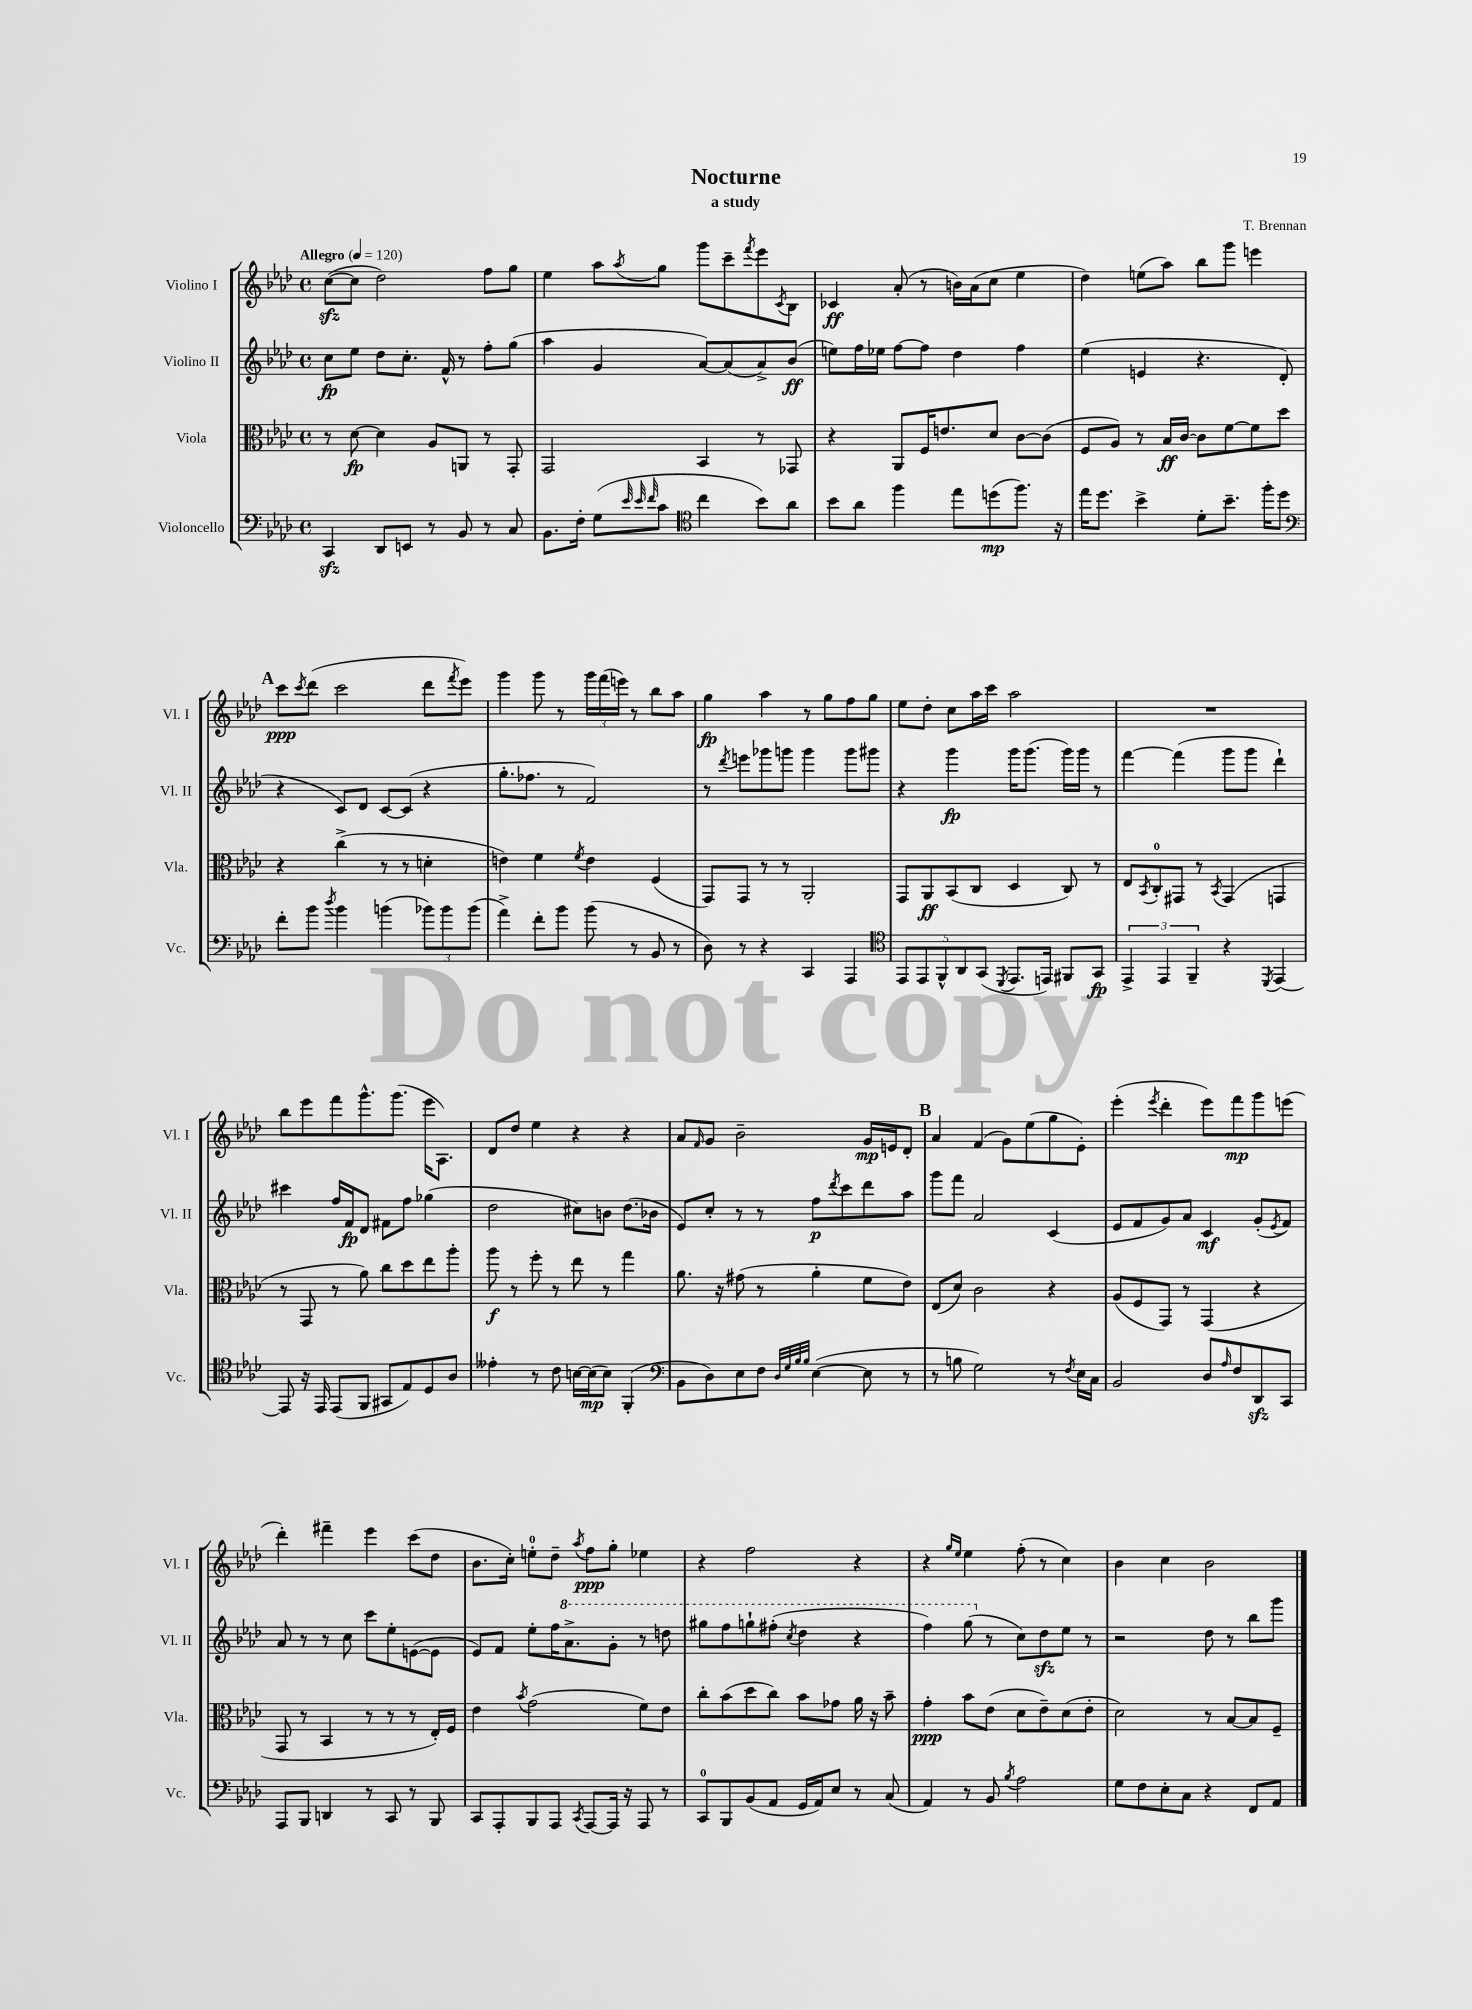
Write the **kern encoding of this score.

**kern	**kern	**kern	**kern
*staff4	*staff3	*staff2	*staff1
*clefF4	*clefC3	*clefG2	*clefG2
*k[b-e-a-d-]	*k[b-e-a-d-]	*k[b-e-a-d-]	*k[b-e-a-d-]
*M4/4	*M4/4	*M4/4	*M4/4
*met(c)	*met(c)	*met(c)	*met(c)
*MM120	*MM120	*MM120	*MM120
4CC	8r	8cc	([8cc
.	[8d-	8ee-	8cc]
8DD-	4d-]	8dd-	2dd-)
8EE	.	8.cc'	.
8r	8A-	.	.
.	.	16f^^	.
8BB-	8AA	8r	.
8r	8r	8ff'	8ff
8C	8GG'	(8gg	8gg
=	=	=	=
8.BB-	2GG	4aa-	4ee-
16F'	.	.	.
(8G	.	4g	8aa-
32qqe-	.	.	.
32qqe-	.	.	.
32qqf	.	.	8qaa-
8c	.	.	8gg
*clefC4	*	*	*
4cc	4BB-	[8a-)	8ggg
.	.	(8a-]	8ccc~
.	.	.	8qfff
8b-)	8r	8a-^)	8eee-
.	.	.	8qc
8a-	8GG-	(8b-	8B-
=	=	=	=
8b-	4r	8ee)	4c-
8a-	.	16ff	.
.	.	16ee-	.
4ff	8AA-	[8ff	(8a-'
.	16F	8ff]	8r
.	8.e	.	.
8ee-	.	4dd-	16b)
.	.	.	(16a-
(8dd	8d-	.	8cc
8.ff)	[8c	4ff	4ee-
.	(8c]	.	.
16r	.	.	.
=	=	=	=
16ee-	8F	(4ee-	4dd-)
8.dd-	.	.	.
.	8A-)	.	.
4b-^	8r	4e	(8ee
.	16B-	.	8aa-)
.	[16c	.	.
8d-'	8c]	4.r	8bb-
8.b-~	[8f	.	8ggg
.	8f]	.	4eee
16ff'	.	.	.
8dd-	8dd-	8d-'	.
=	=	=	=
*clefF4	*	*	*
8f'	4r	4r	8ccc
.	.	.	8qccc
8b-	.	.	(8ddd-
8qdd-	.	.	.
4b-	(4cc^	8c)	2ccc
.	.	8d-	.
(4b	8r	[8c	.
.	8r	(8c]	.
12b-)	4d'	4r	8ddd-
12b-	.	.	.
.	.	.	8qfff
.	.	.	8eee-)
(12b-	.	.	.
=	=	=	=
4a-^)	4e)	8.gg'	4ggg
.	.	8.ff-	.
8f'	4f	.	8ggg
8b-	.	8r	8r
.	8qf	.	.
(8b-	4e	2f)	24ggg
.	.	.	(24fff
.	.	.	24eee)
8r	.	.	8r
8BB-	(4F	.	8bb-
8r	.	.	8aa-
=	=	=	=
8D-)	8GG)	8r	4gg
.	.	8qddd-	.
8r	8GG	8eee	.
4r	8r	8ggg-	4aa-
.	8r	8ggg	.
4CC	2AA-'	4ggg	8r
.	.	.	8gg
4AAA-	.	8ggg	8ff
.	.	8ggg#	8gg
=	=	=	=
*clefC4	*	*	*
10EE-	8GG	4r	8ee-
10EE-	.	.	.
.	8AA-	.	8dd-'
10FF^^	.	.	.
.	(8BB-	4ggg	8cc
10AA-	.	.	.
.	8C	.	16aa-
(10GG	.	.	.
.	.	.	16ccc
8qDD-	.	.	.
8.EE-	4D-	16ggg	2aa-
.	.	(8.ggg	.
16EE)	.	.	.
8FF#	8C)	16ggg)	.
.	.	16ggg	.
8GG	8r	8r	.
=	=	=	=
6EE-^	8E-	[4fff	1r
.	8qBB-	.	.
.	8C'	.	.
6EE-	.	.	.
.	8GG#	(4fff]	.
6FF~	.	.	.
.	8r	.	.
.	8qBB-	.	.
4r	(4GG#	8ggg	.
.	.	8ggg	.
8qDD-	.	.	.
[4EE-	4GG	4ddd-`)	.
=	=	=	=
8EE-]	8r	4ccc#	8bb-
16r	8GG	.	8eee-
16EE-	.	.	.
(8EE-	8r	16ff	8fff
.	.	16f	.
8FF	8a-)	8d-	8.ggg^^
8GG#	8cc	8f#	.
.	.	.	(8.ggg
8E-)	8dd-	8ff	.
8D-	8ee-	(4gg-	16eee-
.	.	.	8.A-)
8A-	8aa-'	.	.
=	=	=	=
4e--'	8aa-	2dd-	8d-
.	8r	.	8dd-
8r	8ff'	.	4ee-
8c	8r	.	.
[16B	8ee-	8cc#)	4r
(16B]	.	.	.
8B)	8r	8b	.
(4FF'	4gg	(8.dd-	4r
.	.	16b-	.
=	=	=	=
*clefF4	*	*	*
8BB-	8.a-	8e-)	8a-
.	.	.	16qqf
8D-)	.	8cc'	8g
.	16r	.	.
8E-	(8g#	8r	2b-~
8F	8r	8r	.
32qqD-	.	.	.
32qqG	.	.	.
32qqB-	.	.	.
32qqB-	.	.	.
([4E-	4a-'	8ff	.
.	.	8qddd-	.
.	.	8ccc	.
8E-]	8f	8ddd-	16g
.	.	.	16e
8r	8e-)	8aa-	8d-'
=	=	=	=
8r	(8E-	8ggg	4a-
8B	8d-)	8fff	.
2G)	2c	2a-	(4f
.	.	.	8g)
.	.	.	(8ee-
8r	4r	(4c	8gg
8qF	.	.	.
16E-	.	.	8e-')
16C	.	.	.
=	=	=	=
2BB-	(8A-	8e-	(4eee-'
.	8F	8f	.
.	.	.	8qeee-
.	8GG)	8g)	4ddd-'
.	8r	8a-	.
8D-	(4GG	4c	8eee-)
16qqA-	.	.	.
8F	.	.	8fff
8DD-	4r	(8g'	8ggg
.	.	8qe-	.
8CC	.	8f)	(8eee
=	=	=	=
8AAA-	8GG	8a-	4ddd-')
8BBB-	8r	8r	.
4DD	4BB-	8r	4fff#~
.	.	8cc	.
8r	8r	8ccc	4eee-
8CC	8r	8ee-'	.
8r	8r	([8e	(8ccc
8BBB-	16E-')	8e]	8dd-
.	16F	.	.
=	=	=	=
8CC	4e-	8e-)	8.b-
8AAA-'	.	8f	.
.	.	.	16cc')
.	8qb-	.	.
8BBB-	(2g	8ee-'	8ee'
8AAA-	.	16ff	8dd-~
.	.	8.aa-^	.
8qCC	.	.	8qaa-
[8AAA-	.	.	8ff
16AAA-]	.	8gg'	8gg'
16r	.	.	.
8AAA-	8f)	8r	4ee-
8r	8e-	8ddd	.
=	=	=	=
8CC	8cc'	8ggg#	4r
8BBB-	(8b-	8fff	.
(8BB-	8dd-	8ggg`	2ff
8AA-	8cc)	(8fff#'	.
.	.	8qccc	.
16GG	8b-	4ddd-	.
16AA-)	.	.	.
8E-	8g-	.	.
8r	16a-	4r	4r
.	16r	.	.
(8C	8b-~	.	.
=	=	=	=
4AA-)	4g'	4fff)	4r
.	.	.	16qqgg
.	.	.	16qqee-
8r	8b-	(8ggg	4ee-
8BB-	(8e-	8r	.
8qB-	.	.	.
2A-	8d-	8cc)	(8ff'
.	8e-~)	8dd-	8r
.	(8d-	8ee-	4cc)
.	8e-'	8r	.
=	=	=	=
8G	2d-)	2r	4b-
8F	.	.	.
8E-'	.	.	4cc
8C	.	.	.
4r	8r	8dd-	2b-
.	[8B-	8r	.
8FF	8B-]	8bb-	.
8AA-	8F~	8ggg	.
==	==	==	==
*-	*-	*-	*-
